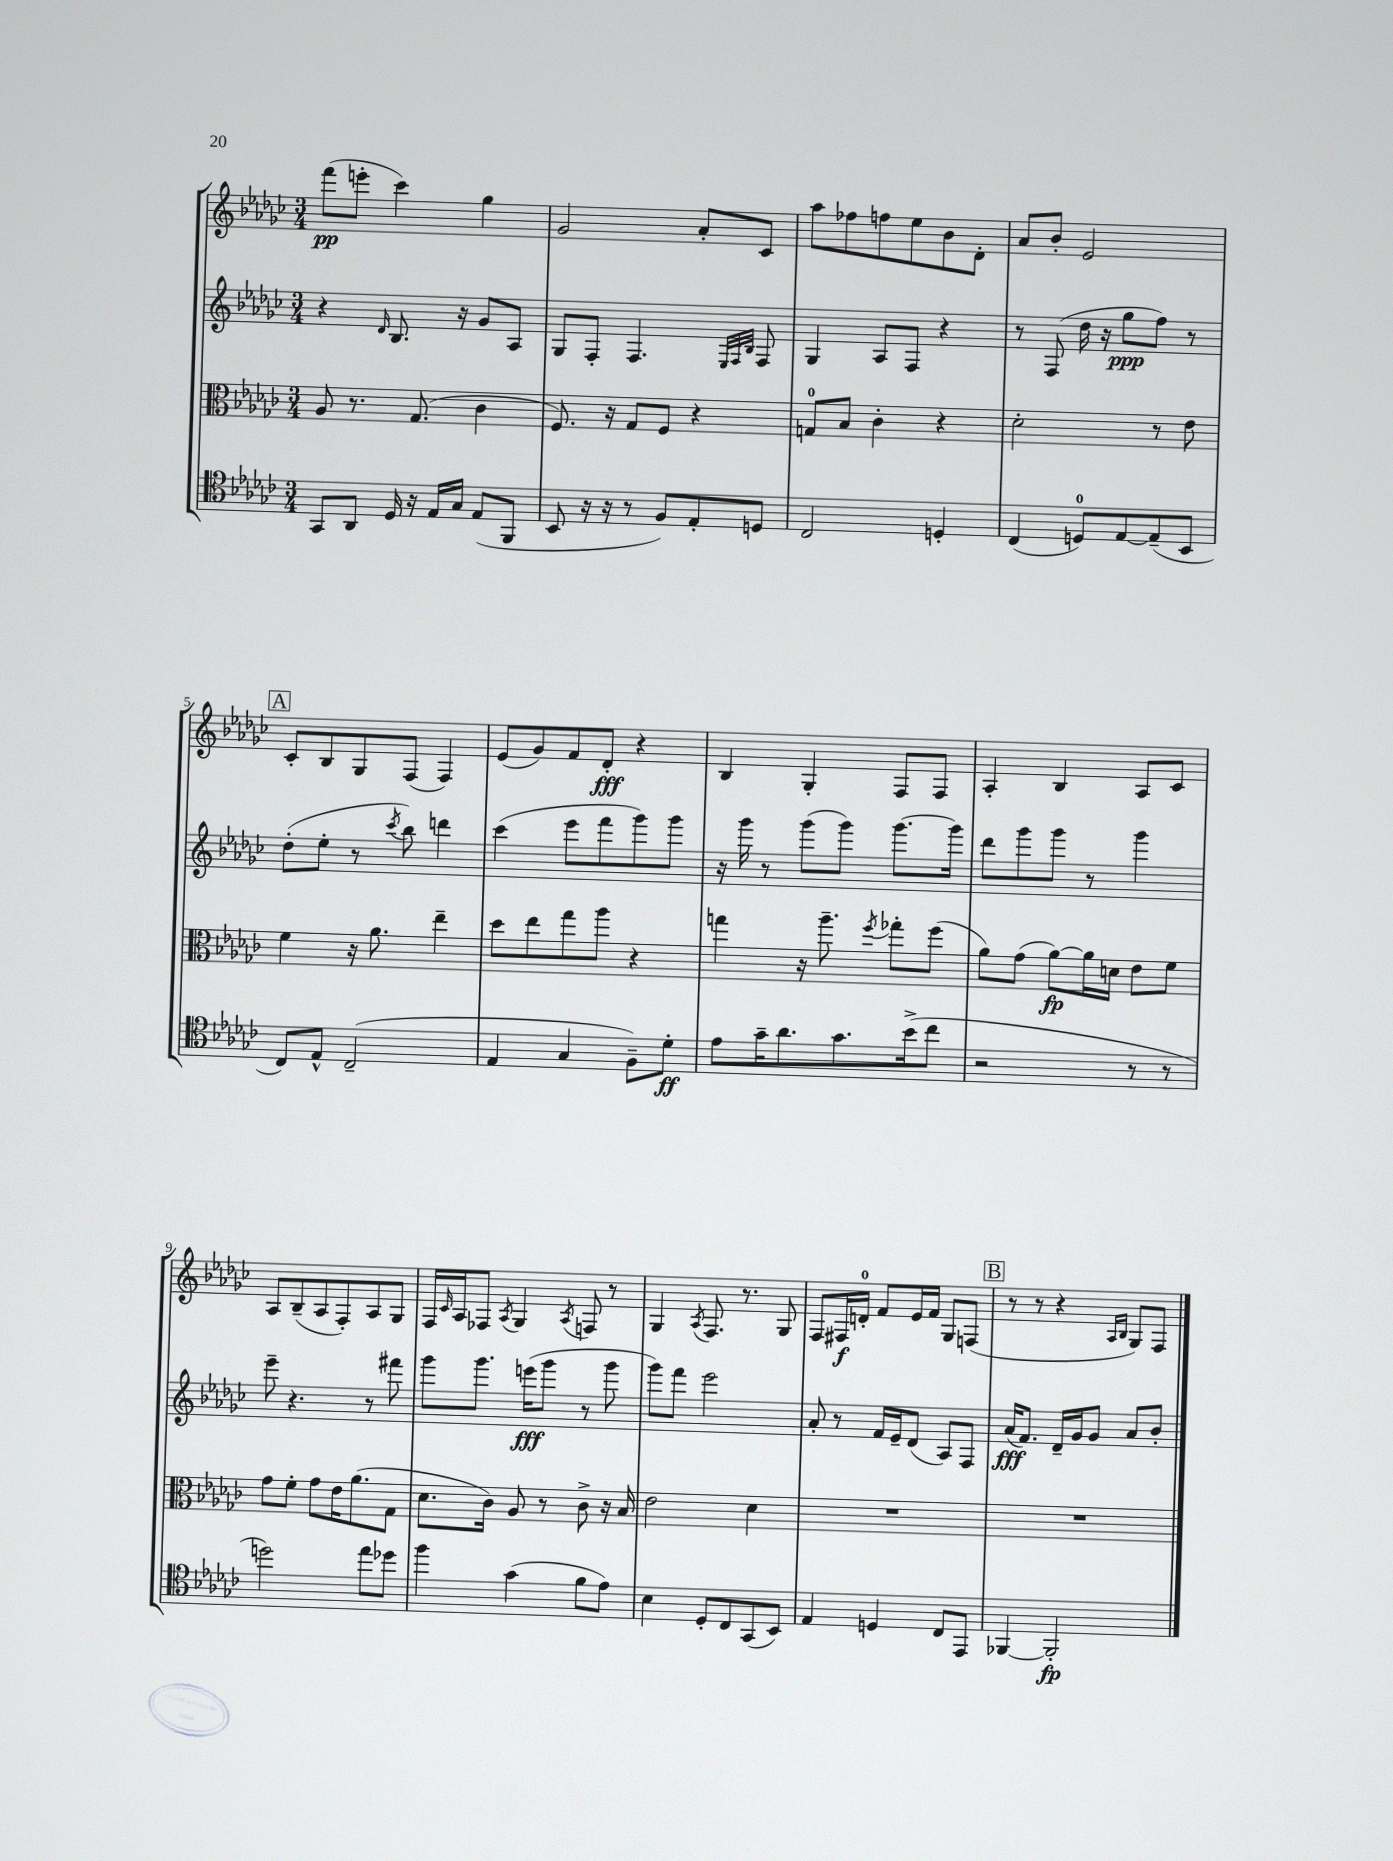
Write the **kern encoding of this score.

**kern	**kern	**kern	**kern
*staff4	*staff3	*staff2	*staff1
*clefC4	*clefC3	*clefG2	*clefG2
*k[b-e-a-d-g-c-]	*k[b-e-a-d-g-c-]	*k[b-e-a-d-g-c-]	*k[b-e-a-d-g-c-]
*M3/4	*M3/4	*M3/4	*M3/4
8GG-/L	8A-/	4r	(8fff\L
8AA-/J	8.r	.	8eee'\J
.	.	16qqd-/	.
16D-/	.	8.B-/	4ccc-\)
16r	(8.G-/	.	.
16E-/LL	.	.	.
16G-/JJ	.	16r	.
(8E-/L	4c-\	8g-/L	4gg-\
8FF/J	.	8A-/J	.
=	=	=	=
8BB-/	8.F/)	8G-/L	2g-/
16r	.	8F'/J	.
16r	16r	.	.
8r	8G-/L	4.F/	.
8F/L)	8F/J	.	.
8E-'/	4r	.	8a-'/L
.	.	32qqE-/LLL	.
.	.	32qqF/	.
.	.	32qqB-/JJJ	.
8D/J	.	8F/	8c-/J
=	=	=	=
2C-/	8G/L	4G-/	8aa-\L
.	8B-/J	.	8ff-\
.	4c-'\	8A-/L	8ff\
.	.	8F/J	8ee-\
4D'/	4r	4r	8b-\
.	.	.	8d-'\J
=	=	=	=
(4C-/	2d-'\	8r	8a-/L
.	.	(8F/	8b-'/J
8D/L)	.	16dd-\	2e-/
.	.	16r	.
[8E-/	.	8gg-\L	.
(8E-~/]	8r	8ff\J)	.
8BB-/J	8e-\	8r	.
=	=	=	=
8C-/L)	4f\	(8dd-'\L	8c-'/L
8E-^^/J	.	8ee-'\J	8B-/
(2C-~/	16r	8r	8G-/
.	8.a-\	.	.
.	.	8qccc-/	.
.	.	8bb-\)	(8F/J
.	4ee-~\	4ddd\	4F/)
=	=	=	=
4E-/	8dd-\L	(4ccc-\	(8e-/L
.	8ee-\	.	8g-/)
4G-/	8gg-\	8eee-\L	8f/
.	8aa-\J	8fff\	8d-'/J
8F~\L)	4r	8ggg-\)	4r
8d-'\J	.	8ggg-\J	.
=	=	=	=
8e-\L	4gg\	16r	4B-/
.	.	16ggg-\	.
16g-~\K	.	8r	.
8.a-\	.	.	.
.	16r	(8ggg-\L	4G-'/
.	8.aa-~\	.	.
8.g-\	.	8ggg-\J)	.
.	8qff/	.	.
.	8gg-'\L	[8.ggg-\L	8F/L
(16b-^\k	.	.	.
8cc-\J	(8ff\J	.	8F/J
.	.	16ggg-\]Jk	.
=	=	=	=
2r	8a-\L)	8ddd-\L	4A-'/
.	(8g-\J	8ggg-\	.
.	[8a-\L)	8ggg-\J	4B-/
.	16a-\]L	8r	.
.	16d\JJ	.	.
8r	8e-\L	4ggg-\	8A-/L
8r	8f\J	.	8c-/J
=	=	=	=
2dd\)	8g-\L	8eee-~\	8A-/L
.	8f'\J	4.r	(8B-~/
.	8g-\L	.	8A-/
.	16e-\K	.	8F'/)
.	(8.a-\	.	.
8ee-\L	.	8r	8A-/
8dd-\J	8G-\J	8fff#\	8G-/J
=	=	=	=
4ff\	8.d-\L	8ggg-\L	16F/LL
.	.	.	16qqc-/
.	.	.	16A-/J
.	.	8.ggg-\J	8F-/J
.	16c-\Jk)	.	.
.	.	.	8qA-/
(4g-\	8A-/	.	4G-/
.	.	(16eee\LK	.
.	8r	8ggg-\J	.
.	.	.	8qA-/
8f\L	8c-^\	8r	8F/
8e-\J)	16r	8ggg-\	8r
.	16B-/	.	.
=	=	=	=
4B-\	2e-\	8ggg-\L)	4G-/
.	.	8fff\J	.
.	.	.	8qA-/
8D-'/L	.	2eee-\	8.F/
8C-/	.	.	.
.	.	.	8.r
(8GG-/	4d-\	.	.
8BB-/J)	.	.	8G-/
=	=	=	=
4E-/	2.r	8a-'/	8F/L
.	.	8r	16F#/L
.	.	.	16d'/JJ
4D/	.	16f/LL	8f/L
.	.	16e-~/J	.
.	.	(8d-/J	16e-/L
.	.	.	16f/JJ
8C-/L	.	8A-/L)	8G-/L
8EE-/J	.	8F/J	(8F/J
=	=	=	=
[4FF-/	2.r	(16a-/LK	8r
.	.	8.f/J)	.
.	.	.	8r
2FF-'/]	.	16d-~/LL	4r
.	.	16g-/J	.
.	.	8g-/J	.
.	.	.	16qqA-/LL
.	.	.	16qqB-/JJ
.	.	8a-/L	8G-/L)
.	.	8b-'/J	8F/J
==	==	==	==
*-	*-	*-	*-
